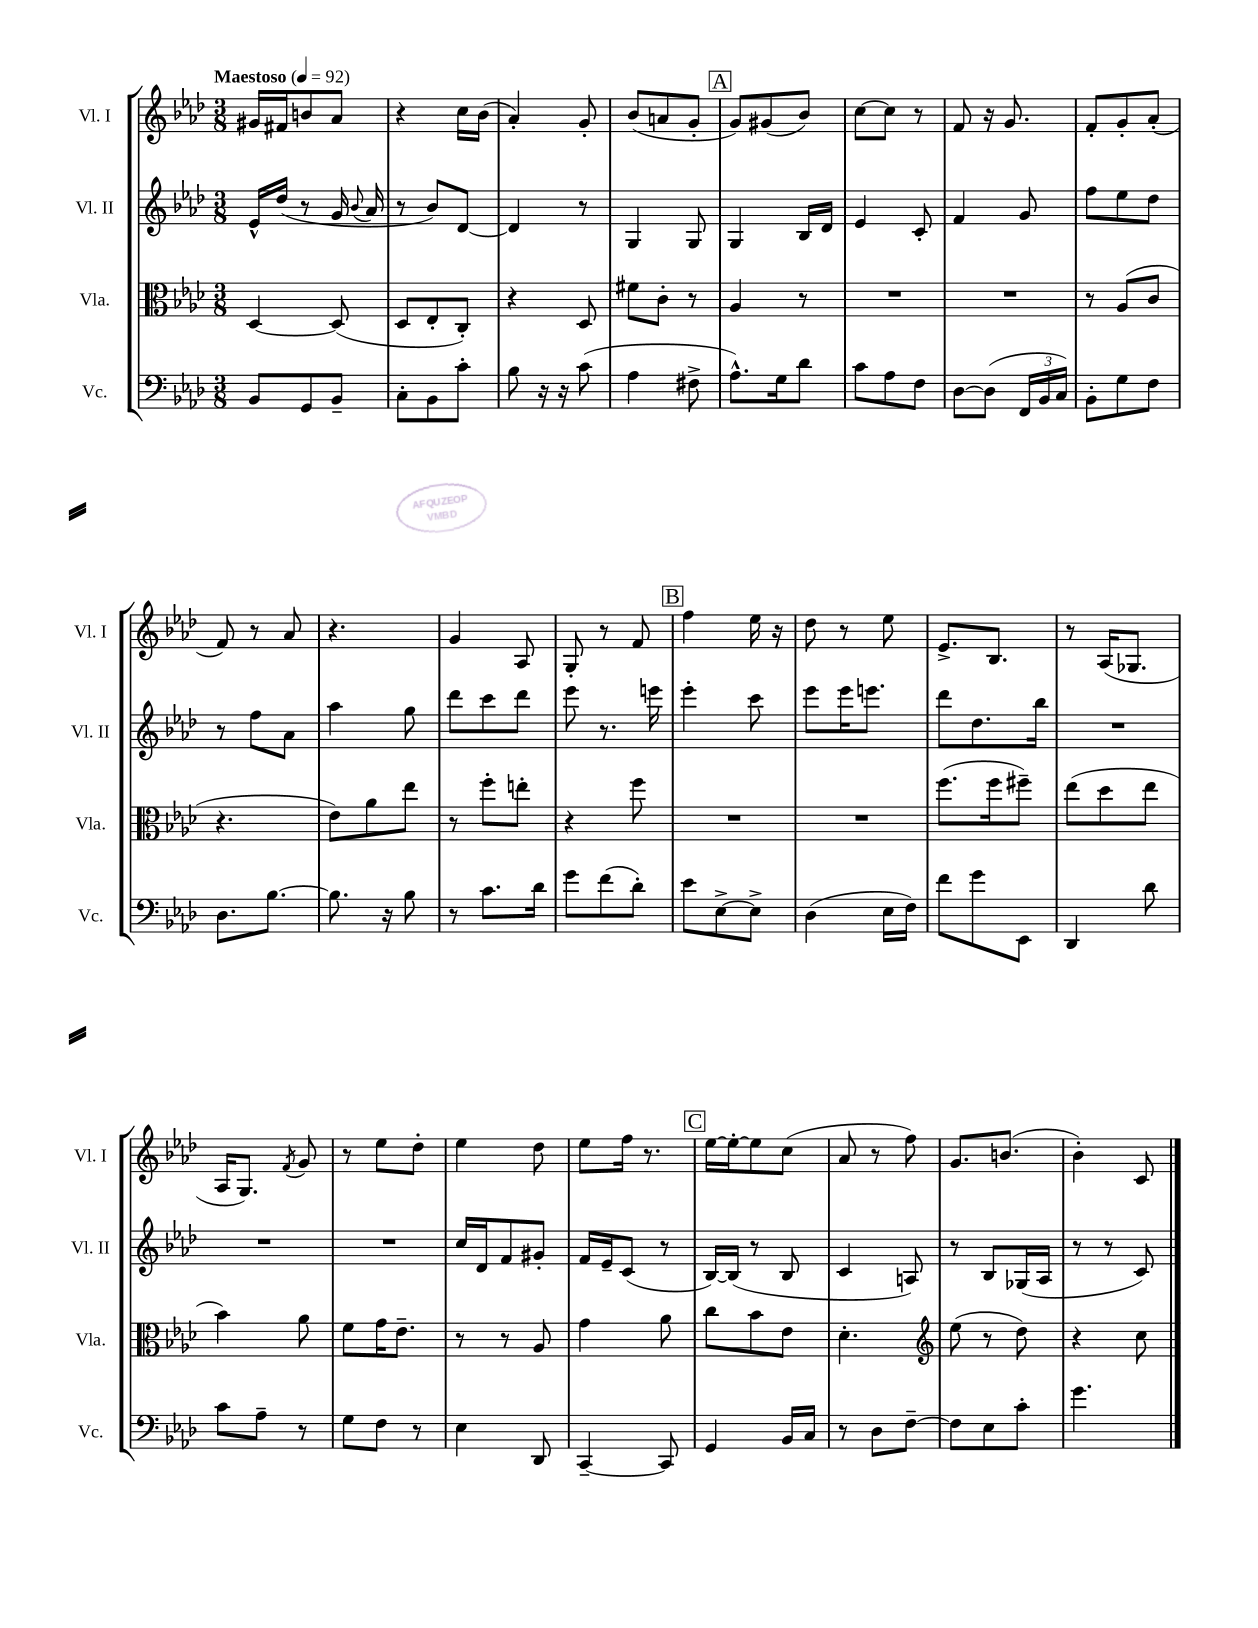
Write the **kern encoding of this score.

**kern	**kern	**kern	**kern
*staff4	*staff3	*staff2	*staff1
*clefF4	*clefC3	*clefG2	*clefG2
*k[b-e-a-d-]	*k[b-e-a-d-]	*k[b-e-a-d-]	*k[b-e-a-d-]
*M3/8	*M3/8	*M3/8	*M3/8
*MM92	*MM92	*MM92	*MM92
8BB-	[4D-	16e-^^	16g#
.	.	(16dd-	16f#
8GG	.	8r	8b
8BB-~	(8D-]	16g	8a-
.	.	8qqb-	.
.	.	16a-	.
=	=	=	=
8C'	8D-	8r	4r
8BB-	8E-'	8b-)	.
8c'	8C')	[8d-	16cc
.	.	.	(16b-
=	=	=	=
8B-	4r	4d-]	4a-')
16r	.	.	.
16r	.	.	.
(8c	8D-	8r	8g'
=	=	=	=
4A-	8f#	4G	(8b-
.	8c'	.	8a
8F#^	8r	8G	8g'
=	=	=	=
8.A-^^)	4A-	4G	8g)
.	.	.	(8g#
16G	.	.	.
8d-	8r	16B-	8b-)
.	.	16d-	.
=	=	=	=
8c	4.r	4e-	[8cc
8A-	.	.	8cc]
8F	.	8c'	8r
=	=	=	=
[8D-	4.r	4f	8f
(8D-]	.	.	16r
.	.	.	8.g
24FF	.	8g	.
24BB-	.	.	.
24C)	.	.	.
=	=	=	=
8BB-'	8r	8ff	8f'
8G	(8A-	8ee-	8g'
8F	8c	8dd-	(8a-'
=	=	=	=
8.D-	4.r	8r	8f)
.	.	8ff	8r
[8.B-	.	.	.
.	.	8a-	8a-
=	=	=	=
8.B-]	8e-)	4aa-	4.r
.	8a-	.	.
16r	.	.	.
8B-	8ee-	8gg	.
=	=	=	=
8r	8r	8ddd-	4g
8.c	8ff'	8ccc	.
.	8ee'	8ddd-	8A-
16d-	.	.	.
=	=	=	=
8g	4r	8eee-	8G'
(8f	.	8.r	8r
8d-')	8ff	.	8f
.	.	16eee	.
=	=	=	=
8e-	4.r	4eee-'	4ff
[8E-^	.	.	.
8E-^]	.	8ccc	16ee-
.	.	.	16r
=	=	=	=
(4D-	4.r	8eee-	8dd-
.	.	16eee-	8r
.	.	8.eee	.
16E-	.	.	8ee-
16F)	.	.	.
=	=	=	=
8f	(8.ff	8ddd-	8.e-^
8g	.	8.dd-	.
.	16ff	.	8.B-
8EE-	8ff#~)	.	.
.	.	16bb-	.
=	=	=	=
4DD-	(8ee-	4.r	8r
.	8dd-	.	(16A-
.	.	.	8.G-
8d-	8ee-	.	.
=	=	=	=
8c	4b-)	4.r	16A-
.	.	.	8.G)
8A-~	.	.	.
.	.	.	8qf
8r	8a-	.	8g
=	=	=	=
8G	8f	4.r	8r
8F	16g	.	8ee-
.	8.e-~	.	.
8r	.	.	8dd-'
=	=	=	=
4E-	8r	16cc	4ee-
.	.	16d-	.
.	8r	8f	.
8DD-	8A-	8g#'	8dd-
=	=	=	=
[4CC~	4g	16f	8ee-
.	.	16e-~	.
.	.	(8c	16ff
.	.	.	8.r
8CC]	8a-	8r	.
=	=	=	=
4GG	8cc	[16B-)	[16ee-
.	.	(16B-]	16ee-'_
.	8b-	8r	8ee-]
16BB-	8e-	8B-	(8cc
16C	.	.	.
=	=	=	=
8r	4.d-'	4c	8a-
8D-	.	.	8r
[8F~	.	8A)	8ff)
=	=	=	=
*	*clefG2	*	*
8F]	(8ee-	8r	8.g
8E-	8r	8B-	.
.	.	.	(8.b
8c'	8dd-)	(16G-	.
.	.	16A-	.
=	=	=	=
4.g	4r	8r	4b-')
.	.	8r	.
.	8cc	8c)	8c
==	==	==	==
*-	*-	*-	*-
